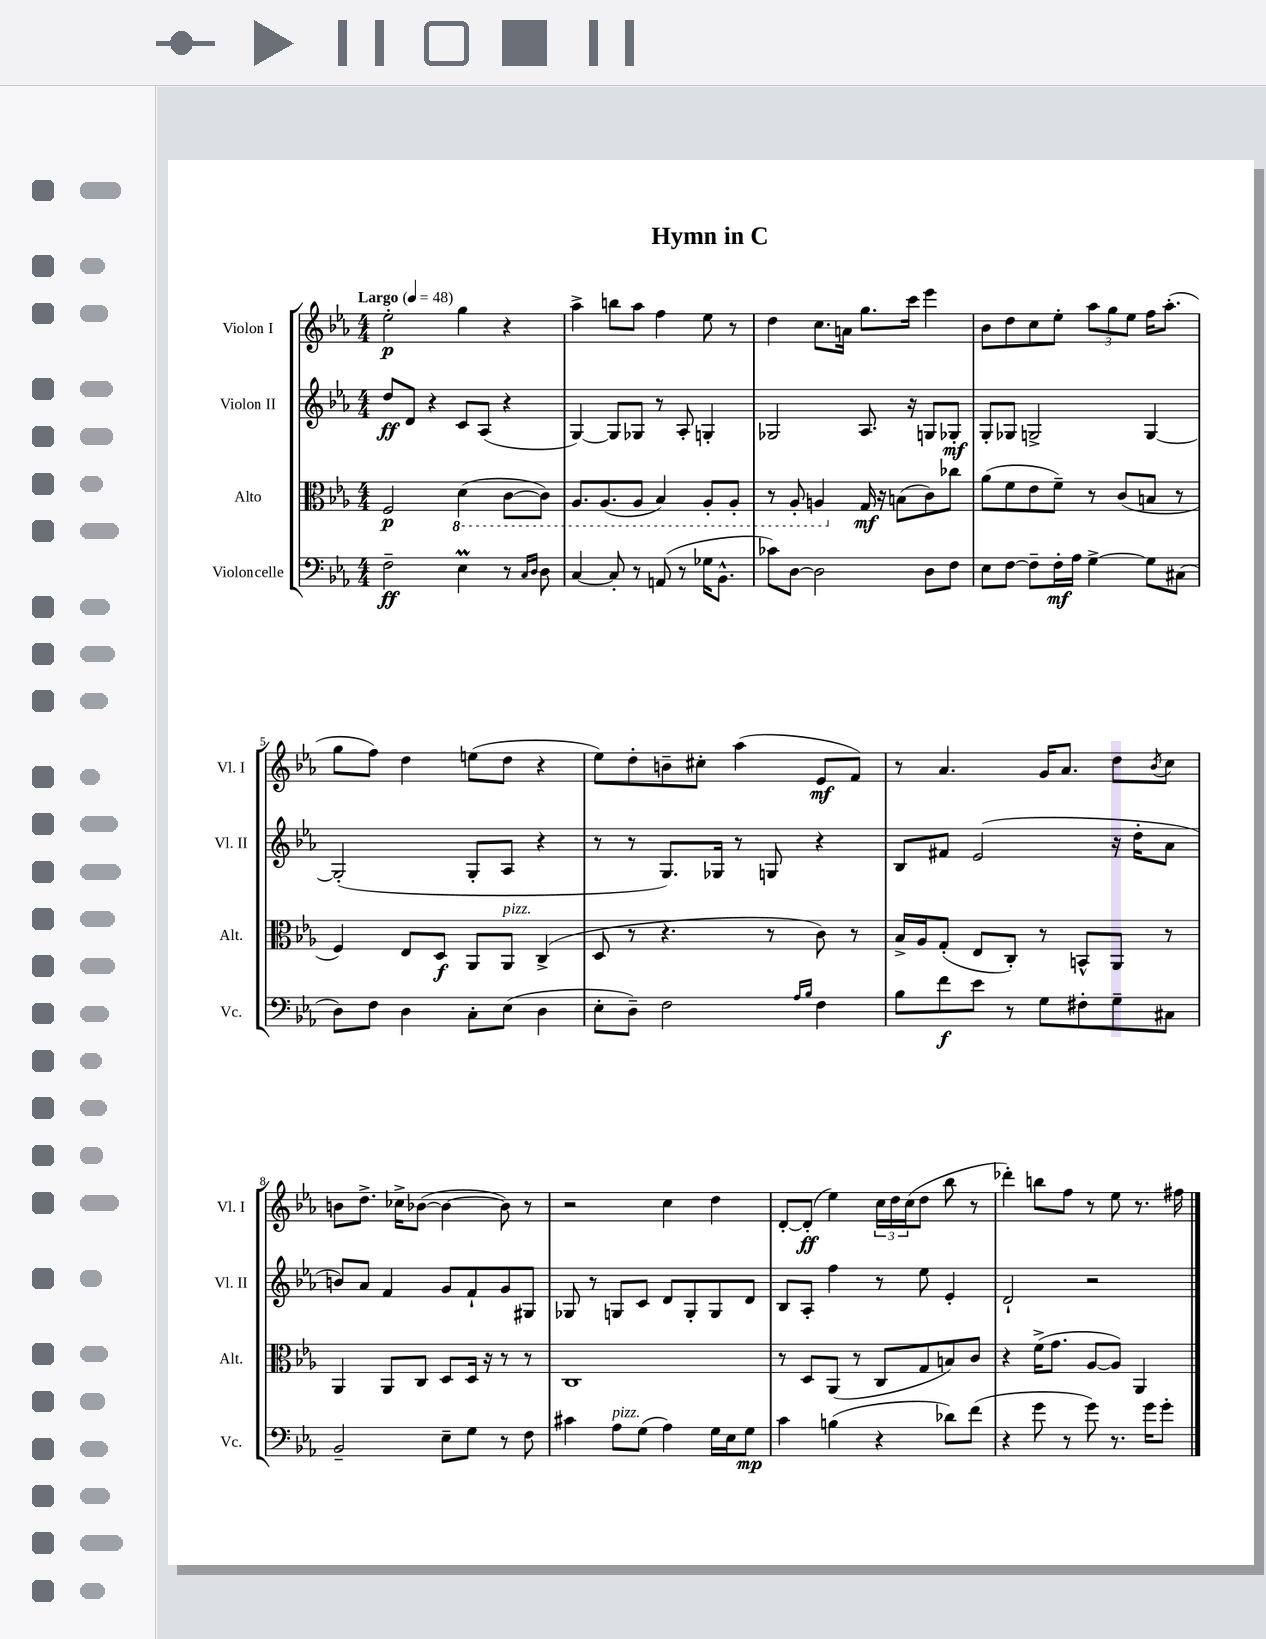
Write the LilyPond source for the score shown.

\header { title = "Hymn in C" }
<<
\new StaffGroup <<
\new Staff = "s0" \with { instrumentName = "Violon I" shortInstrumentName = "Vl. I" } {
    \clef treble \key ees \major \numericTimeSignature \time 4/4 \tempo "Largo" 4 = 48
    ees''2-.\p g''4 r4 |
    aes''4-> b''8 aes''8 f''4 ees''8 r8 |
    d''4 c''8. a'16 g''8. c'''16 ees'''4 |
    bes'8 d''8 c''8 ees''8-. \tuplet 3/2 { aes''8 g''8 ees''8 } f''16 aes''8.-.( |
    g''8 f''8) d''4 e''8( d''8 r4 |
    ees''8) d''8-. b'8-- cis''8-. aes''4( ees'8\mf f'8) |
    r8 aes'4. g'16 aes'8. d''8 \acciaccatura { bes'8 } c''8 |
    b'8 d''8.-> ces''16-> bes'8~( bes'4~ bes'8) r8 |
    r2 c''4 d''4 |
    d'8~-. d'8-.\ff( ees''4) \tuplet 3/2 { c''16 d''16 c''16( } d''8 bes''8 r8 |
    des'''4-.) b''8 f''8 r8 ees''8 r8. fis''16 \bar "|." |
}
\new Staff = "s1" \with { instrumentName = "Violon II" shortInstrumentName = "Vl. II" } {
    \clef treble \key ees \major \numericTimeSignature \time 4/4
    d''8\ff d'8 r4 c'8 aes8( r4 |
    g4~) g8 ges8 r8 aes8-. g4-. |
    ges2 aes8. r16 g8 ges8-.\mf |
    g8-. ges8 g2-> g4~ |
    g2-.( g8-. aes8 r4 |
    r8 r8 g8.) ges16 r8 g8 r4 |
    bes8 fis'8 ees'2( r16 d''16-. aes'8 |
    b'8) aes'8 f'4 g'8 f'8-! g'8 gis8 |
    ges8 r8 g8 c'8 d'8 g8-. g8 d'8 |
    bes8 aes8-. f''4 r8 ees''8 ees'4-. |
    d'2-! r2 \bar "|." |
}
\new Staff = "s2" \with { instrumentName = "Alto" shortInstrumentName = "Alt." } {
    \clef alto \key ees \major \numericTimeSignature \time 4/4
    f2\p \ottava #-1 d4( c8~ c8) |
    aes,8. aes,8.( aes,8 bes,4) aes,8-. aes,8-. |
    r8 aes,8-. a,4 \ottava #0 g16\mf r16 b8( c'8) ces''8 |
    aes'8( f'8 ees'8 f'8--) r8 c'8( b8 r8 |
    f4) ees8 d8\f aes,8 aes,8^\markup { \italic "pizz." } c4->( |
    d8 r8 r4. r8 c'8) r8 |
    bes16-> aes16 g8-.( ees8 c8-.) r8 b,8-^ aes,8 r8 |
    aes,4 aes,8 c8 d8 d16 r16 r8 r8 |
    c1 |
    r8 d8 aes,8( r8 c8 g8 b8) c'8 |
    r4 f'16->( g'8. aes8~ aes8) aes,4 \bar "|." |
}
\new Staff = "s3" \with { instrumentName = "Violoncelle" shortInstrumentName = "Vc." } {
    \clef bass \key ees \major \numericTimeSignature \time 4/4
    f2--\ff ees4\prall r8 \grace { c16 d16 } d8 |
    c4~ c8-. r8 a,8( r8 ges16 bes,8.-^ |
    ces'8) d8~ d2 d8 f8 |
    ees8 f8~ f8-- f16-.\mf aes16 g4~-> g8 cis8( |
    d8) f8 d4 c8-. ees8( d4 |
    ees8-. d8--) f2 \grace { aes16 bes16 } f4 |
    bes8 f'8\f ees'8 r8 g8 fis8-. g8-- cis8 |
    bes,2-- ees8-- g8 r8 f8 |
    cis'4 aes8^\markup { \italic "pizz." } g8( aes4) g16 ees16 g8\mp |
    c'4 b4( r4 des'8) f'8( |
    r4 g'8 r8 g'8) r8. g'16 g'8-. \bar "|." |
}
>>
>>
